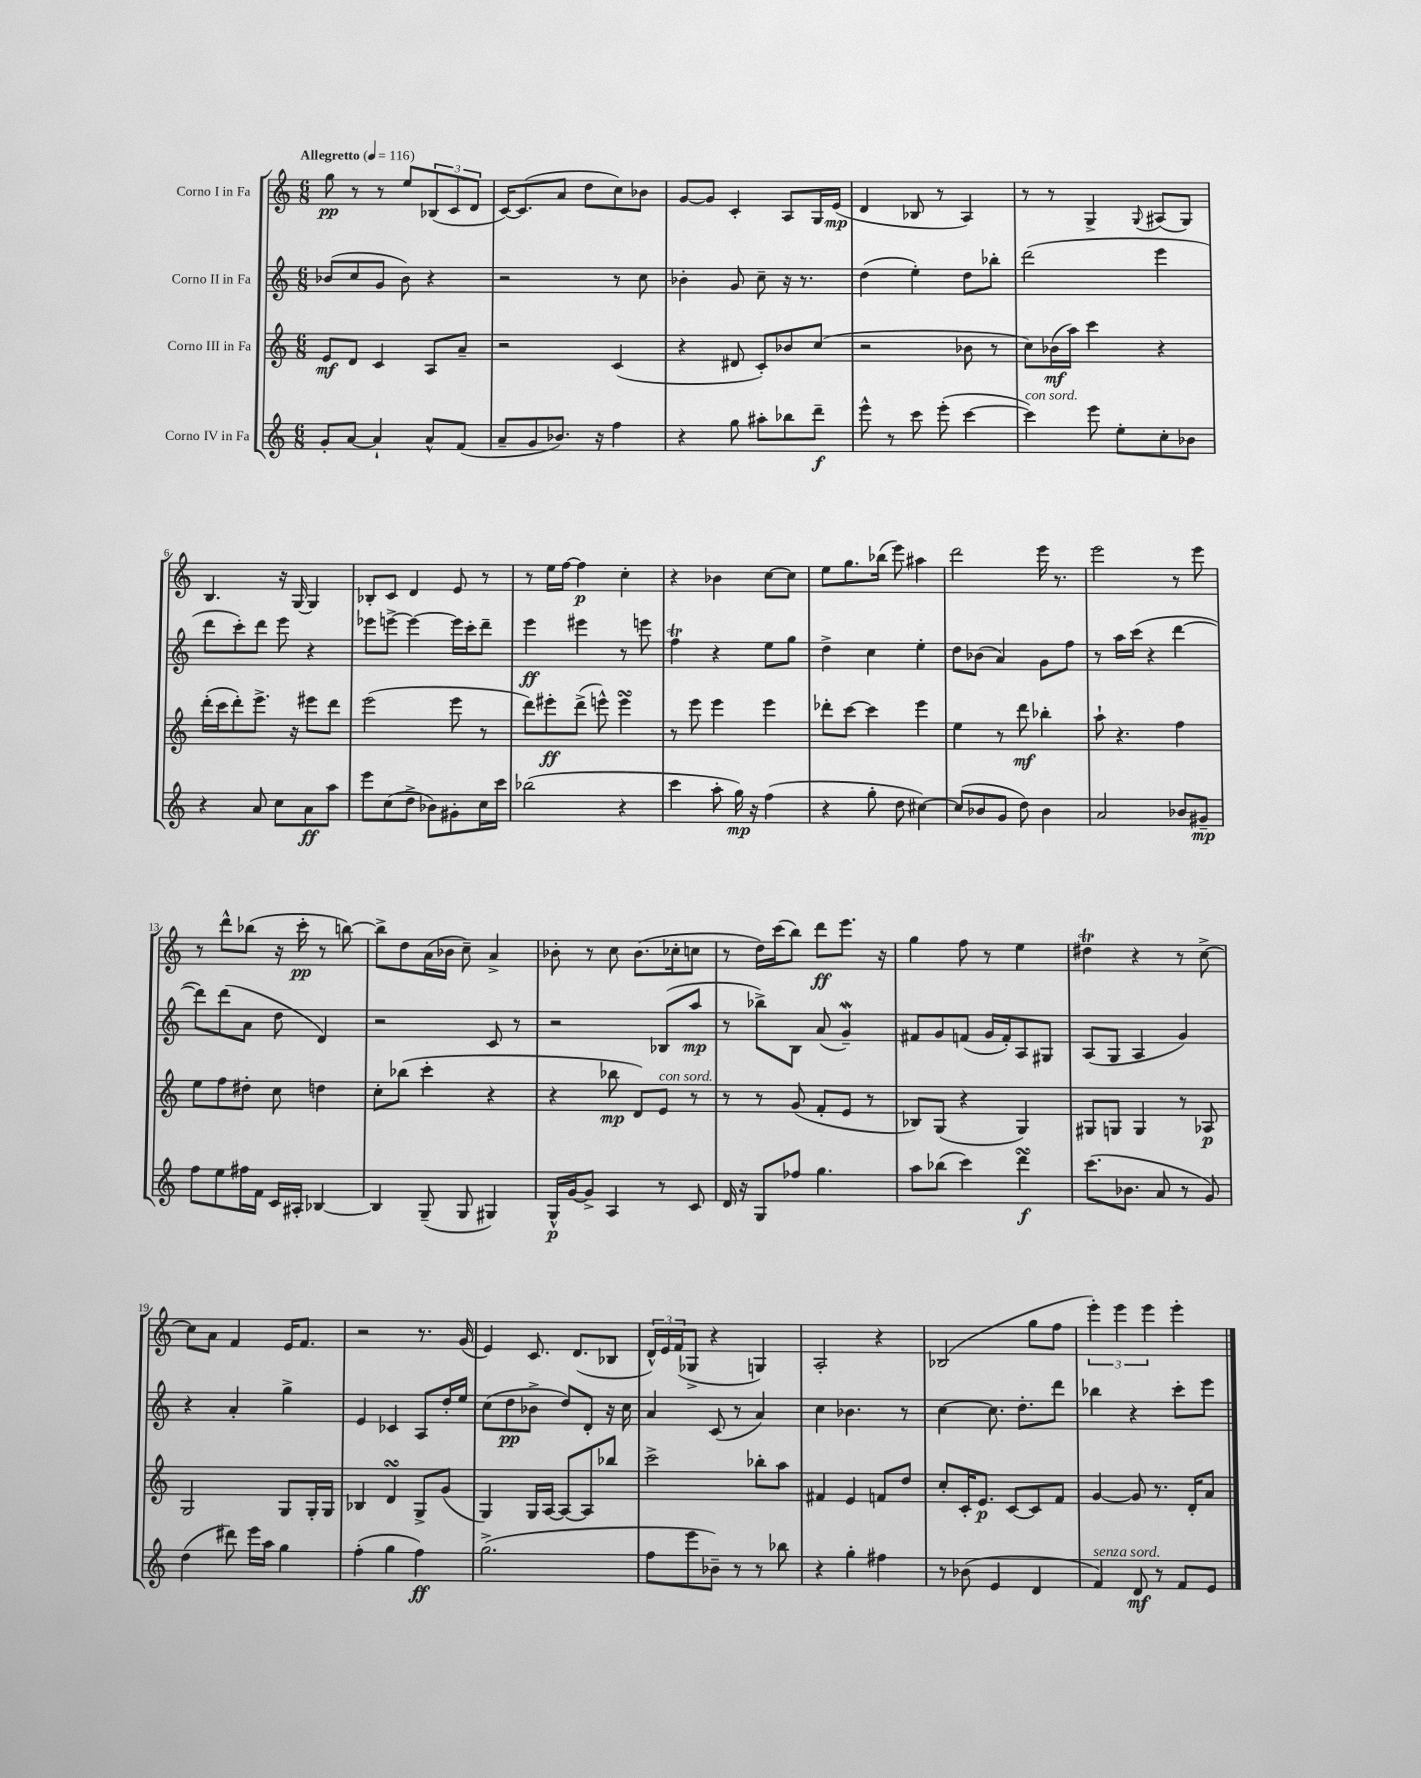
<<
\new StaffGroup <<
\new Staff = "s0" \with { instrumentName = "Corno I in Fa" } {
    \clef treble \key c \major \numericTimeSignature \time 6/8 \tempo "Allegretto" 4 = 116
    g''8\pp r8 r8 e''8 \tuplet 3/2 { bes8( c'8 d'8 } |
    c'16~) c'8.( a'8 d''8 c''8) bes'8 |
    g'8~ g'8 c'4-. a8 g16 e'16\mp( |
    d'4 bes8 r8 a4) |
    r8 r8 g4-> \appoggiatura { g8 } ais8( g8) |
    b4. r16 g16~ g4 |
    bes8-. c'8 d'4 e'8 r8 |
    r8 e''16 f''16~ f''4\p c''4-. |
    r4 bes'4 c''8~ c''8 |
    e''8 g''8. bes''16( e'''8) ais''4 |
    d'''2 e'''16 r8. |
    e'''2 r8 e'''8 |
    r8 d'''8-^ bes''8( r16 c'''16-.\pp r8 b''8~) |
    b''8-> d''8 a'16( bes'16 c''8--) a'4-> |
    bes'8-. r8 c''8 bes'8.( ces''16-. c''8 |
    r8 d''16) c'''16( b''8) d'''8\ff e'''8. r16 |
    g''4 f''8 r8 e''4 |
    dis''4\trill r4 r8 c''8~-> |
    c''8 a'8 f'4 e'16 f'8. |
    r2 r8. g'16( |
    e'4) c'8. d'8.( bes8 |
    \tuplet 3/2 { d'16-^) e'16 f'16( } ges8-> r4 g4) |
    a2-. r4 |
    bes2( g''8 f''8 |
    \tuplet 3/2 { e'''4-.) e'''4 e'''4 } e'''4-. \bar "|." |
}
\new Staff = "s1" \with { instrumentName = "Corno II in Fa" } {
    \clef treble \key c \major \numericTimeSignature \time 6/8
    bes'8( c''8 g'8 bes'8) r4 |
    r2 r8 c''8 |
    bes'4-. g'8 c''8-- r16 r8. |
    d''4( e''4-.) d''8 bes''8-. |
    d'''2( e'''4 |
    d'''8 c'''8-.) d'''8 e'''8 r4 |
    ees'''8 e'''8~-> e'''4~ e'''16 c'''16-. d'''8-- |
    e'''4\ff eis'''4 r8 e'''8 |
    f''4\trill r4 e''8 g''8 |
    d''4-> c''4 e''4-. |
    d''8 bes'8( a'4) g'8 f''8 |
    r8 a''16 c'''16( r4 d'''4~ |
    d'''8) d'''8( a'8 d''8 d'4) |
    r2 c'8 r8 |
    r2 bes8( a''8\mp |
    r8 bes''8->) b8 a'8( g'4--\mordent) |
    fis'8 g'8 f'8( g'16 f'16-.) a8 gis8 |
    a8( g8 a4 g'4) |
    r4 a'4-. g''4-> |
    e'4 ces'4 a8 d''16-. e''16 |
    c''8( d''8\pp bes'8-> d''8) d'8-. r16 c''16 |
    a'4 c'8( r8 a'4) |
    c''4 bes'4. r8 |
    c''4~ c''8. d''8.-. d'''8 |
    bes''4 r4 c'''8-. e'''8 \bar "|." |
}
\new Staff = "s2" \with { instrumentName = "Corno III in Fa" } {
    \clef treble \key c \major \numericTimeSignature \time 6/8
    e'8\mf d'8 c'4 a8 a'8-- |
    r2 c'4( |
    r4 dis'8 c'8-.) bes'8 c''8( |
    r2 bes'8 r8 |
    c''8) bes'16\mf( a''16) c'''4 r4 |
    d'''16-.( c'''16 d'''8-.) e'''8.-> r16 eis'''8 d'''8 |
    e'''2( e'''8 r8 |
    d'''8) eis'''8-.\ff d'''8->( e'''8-^) e'''4\turn |
    r8 e'''8 e'''4 e'''4 |
    des'''8-. c'''8~ c'''4 e'''4 |
    e''4 r8 d'''8\mf bes''4-. |
    a''8-! r4. f''4 |
    e''8 f''8 dis''8-. c''8 d''4 |
    c''8-. bes''8( c'''4-. r4 |
    r4 bes''8\mp d'8) e'8^\markup { \italic "con sord." } r8 |
    r8 r8 g'8( f'8-. e'8 r8 |
    bes8) g8( r4 g4) |
    gis8 g8 g4 r8 aes8\p |
    g2 g8 g16-. g16 |
    bes4 d'4\turn g8-> g'8( |
    g4) g16 a16~ a8~ a8 bes''8 |
    c'''2-> bes''8-. a''8 |
    fis'4 e'4 f'8 d''8 |
    c''8-. c'16-. e'8.\p c'8~ c'8 f'8 |
    g'4~ g'8 r8. d'16-. a'8 \bar "|." |
}
\new Staff = "s3" \with { instrumentName = "Corno IV in Fa" } {
    \clef treble \key c \major \numericTimeSignature \time 6/8
    g'8-. a'8~ a'4-! a'8-^ f'8( |
    a'8-- g'8 bes'8.) r16 f''4 |
    r4 g''8 ais''8-. bes''8 d'''8--\f |
    e'''8-^ r8 c'''8 e'''8-.( c'''4~ |
    c'''4^\markup { \italic "con sord." }) e'''8 e''8-. c''8-. bes'8 |
    r4 a'8 c''8 a'8\ff a''8 |
    e'''8 c''8( d''8-> bes'8) gis'8-. c''16 c'''16 |
    bes''2( r4 |
    c'''4 a''8-. g''16\mp) r16 f''4( |
    r4 g''8-. d''8 cis''4~) |
    cis''8( bes'8 g'8 d''8) bes'4 |
    a'2 bes'8 gis'8--\mp |
    f''8 e''8 fis''16 f'16 c'16 ais16-. bes4~ |
    bes4 g8--( g8 gis4) |
    g16-^\p g'16~ g'8-> a4 r8 c'8 |
    d'16 r16 g8 fes''8 g''4. |
    a''8 bes''8( c'''4) d'''4\turn\f |
    c'''8.( bes'8. a'8 r8 g'8) |
    d''4( dis'''8) e'''16 a''16 g''4 |
    f''4-.( g''4 f''4\ff) |
    g''2.->( |
    f''8 e'''8 bes'8--) r8 r8 bes''8 |
    r4 g''4-. fis''4 |
    r8 bes'8( e'4 d'4 |
    f'4^\markup { \italic "senza sord." }) d'8\mf r8 f'8 e'8 \bar "|." |
}
>>
>>
